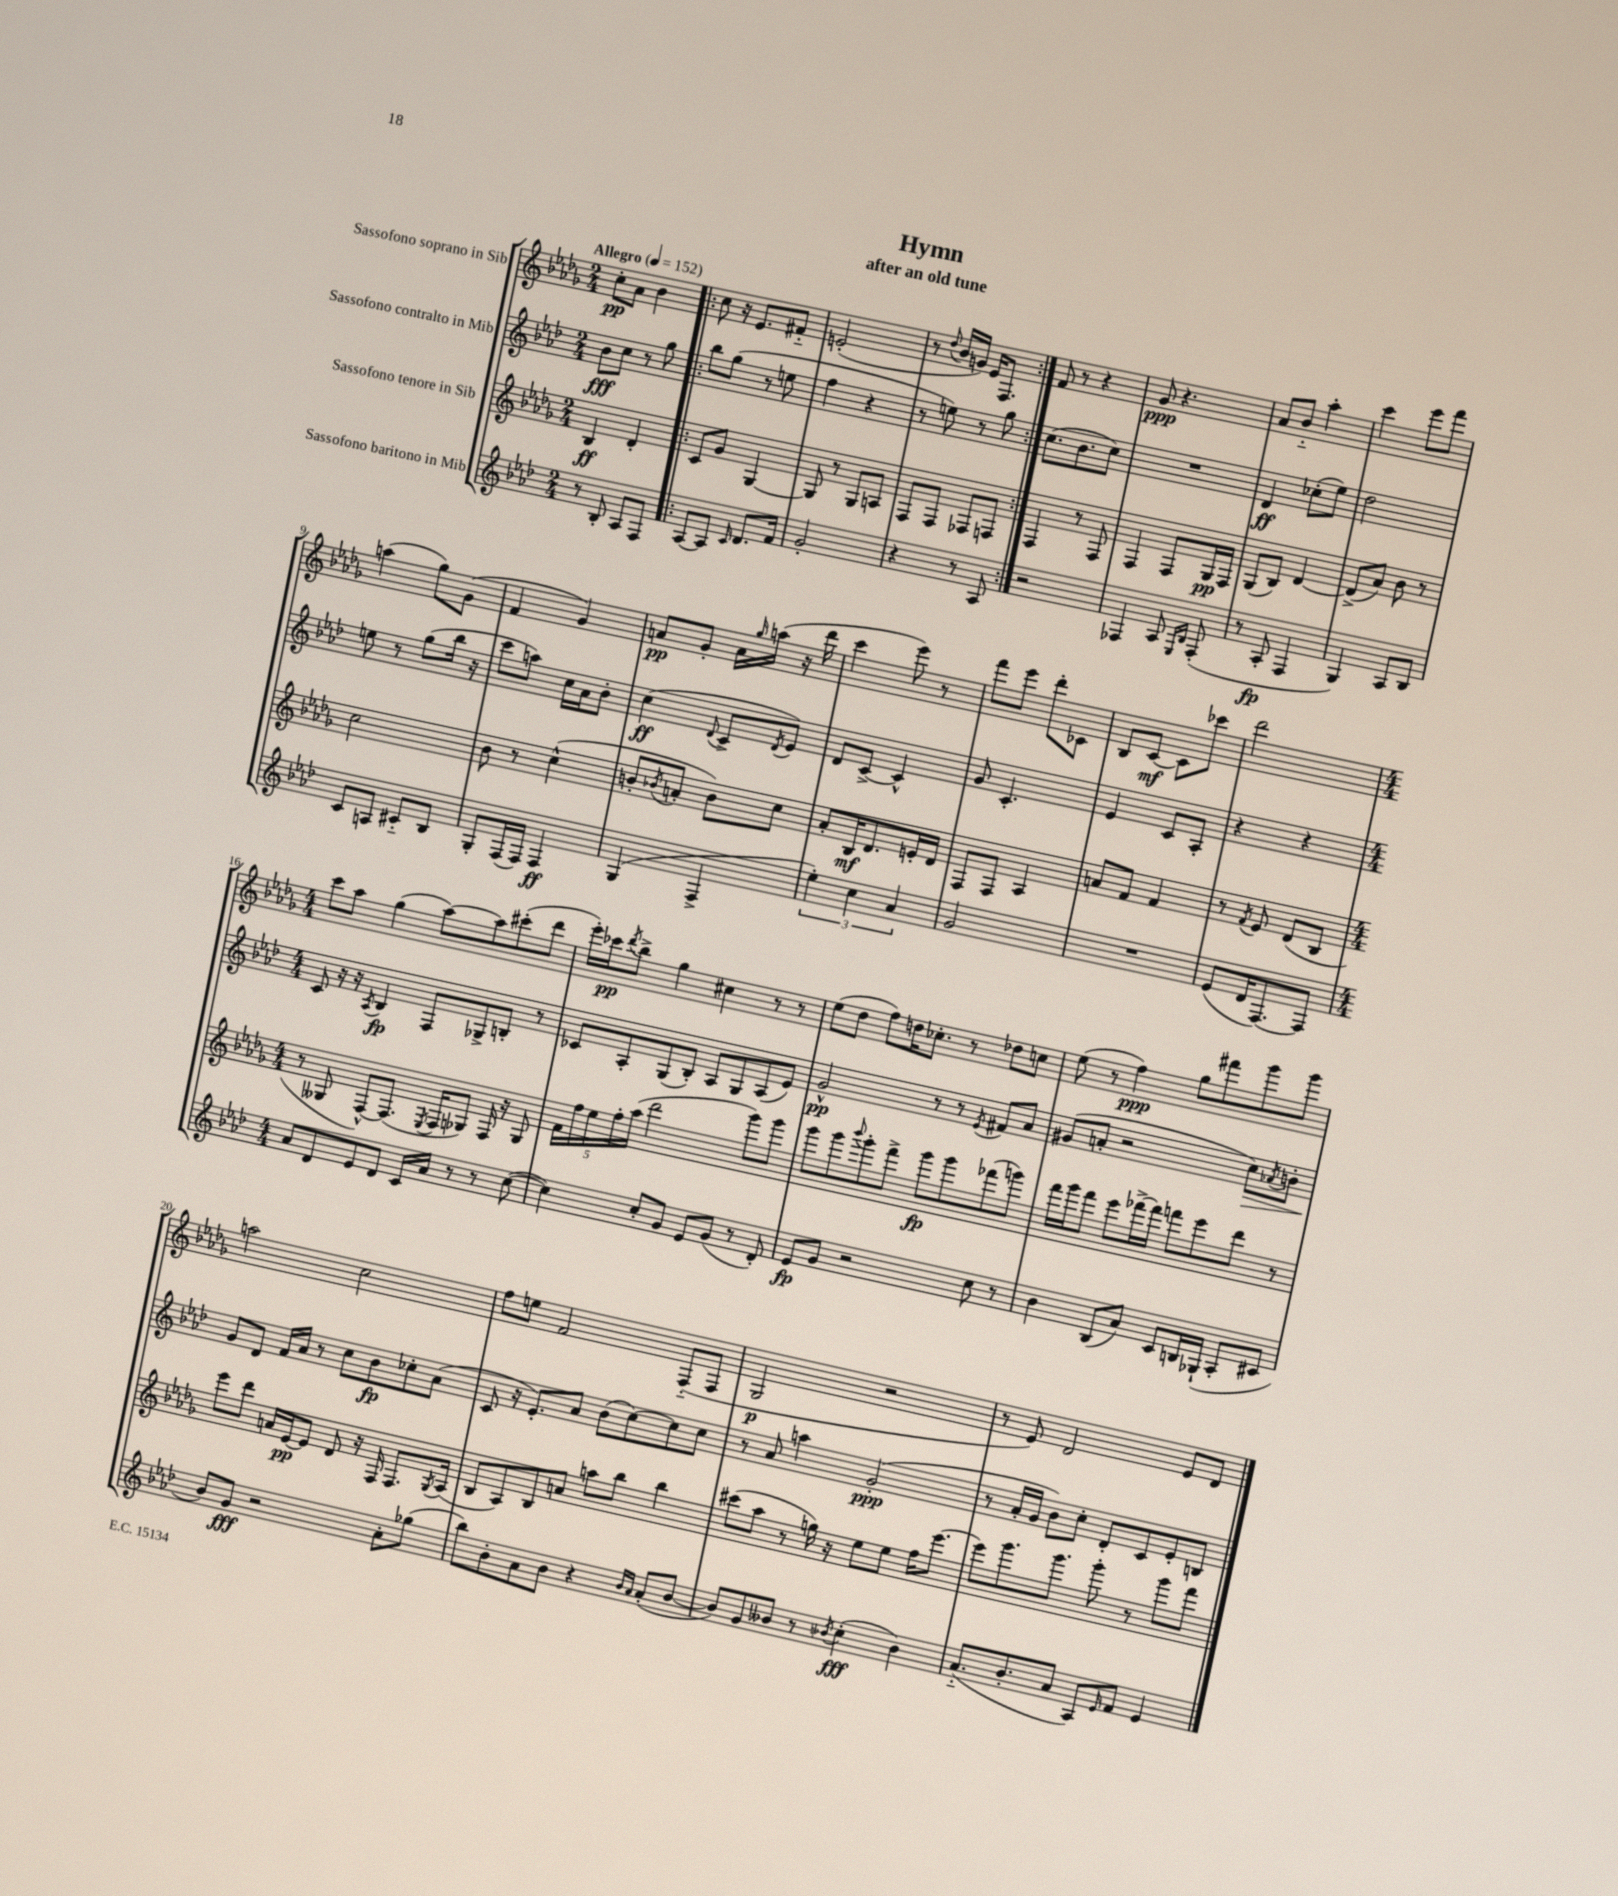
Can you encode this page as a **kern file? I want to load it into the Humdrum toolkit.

**kern	**kern	**kern	**kern
*staff4	*staff3	*staff2	*staff1
*clefG2	*clefG2	*clefG2	*clefG2
*k[b-e-a-d-]	*k[b-e-a-d-g-]	*k[b-e-a-d-]	*k[b-e-a-d-g-]
*M2/4	*M2/4	*M2/4	*M2/4
*MM152	*MM152	*MM152	*MM152
8r	4B-	8b-	8cc'
8B-'	.	8cc	8a-
8A-	4d-'	8r	4b-
8F	.	8gg	.
=!|:	=!|:	=!|:	=!|:
[8A-	8c	8bb-	8cc
8A-]	8g-	(8gg	16r
.	.	.	8.e-
16qqc	.	.	.
8.d-	[4G-	8r	.
.	.	8ee	8f#'~
16f	.	.	.
=	=	=	=
2g'	8G-]	4ff	(2e'
.	8r	.	.
.	8G-	4r	.
.	8A	.	.
=	=	=	=
4r	8F	8r	8r
.	.	.	8qqdd-
.	8F	8ee)	16b-
.	.	.	16g)
8r	8F-	8r	16e-
.	.	.	8.F
8A-	8F	8gg	.
=:|!	=:|!	=:|!	=:|!
2r	4F	(8.cc	8f
.	.	.	8r
.	.	8.b-	.
.	8r	.	4r
.	8F	8cc)	.
=	=	=	=
4F-	4F	2r	8g-
.	.	.	4.r
8A-	8F	.	.
16qqE-	.	.	.
16qqB-	.	.	.
(8F-'	16G-	.	.
.	16F	.	.
=	=	=	=
8r	(8G-	4d-	8a-
8A-'	8B-)	.	8b-'~
4F	[4d-	(8cc-'	4aa-'
.	.	8ee-)	.
=	=	=	=
4G)	(8d-^]	2dd-	4ccc
.	8a-)	.	.
8A-	8b-	.	8eee-
8B-	8r	.	8fff
=	=	=	=
8c	2cc	8ee	(4aa
8A	.	8r	.
8c#'~	.	(8gg	8gg-)
8B-	.	16bb-	(8g-
.	.	16r	.
=	=	=	=
8G'	8b-	8ccc	4f
(16F	8r	8aa)	.
16F)	.	.	.
4F	(4cc^^	16cc	4g-)
.	.	16a-	.
.	.	8b-'	.
=	=	=	=
(4G	8b'	(4cc	8a
.	8qb-	.	.
.	8a'	.	8g-'
.	.	8qqd-	.
4F^	8b-)	8c^	16a
.	.	.	16qqgg-
.	.	.	(16aa
.	.	8qd-	.
.	8cc	8e-)	16r
.	.	.	16ddd-
=	=	=	=
6ee-')	8a-'	8d-	4ccc
.	16B-	[8c^	.
6cc	.	.	.
.	8.d-	.	.
.	.	4c^^]	8eee-)
6a-	.	.	.
.	16e'	.	8r
.	16d-	.	.
=	=	=	=
2g	8F	8g	8fff
.	8F	4.c'	8eee-
.	4A-	.	8ddd-'
.	.	.	8c-
=	=	=	=
2r	8a	4e-	8B-
.	8f	.	[8c
.	4f	8c	8c]
.	.	8A-'	8ccc-
=	=	=	=
(8e-	8r	4r	2ddd-
.	8qf	.	.
16d-	8e-	.	.
[8.F)	.	.	.
.	(8d-	4r	.
8F]	8B-	.	.
=	=	=	=
*M4/4	*M4/4	*M4/4	*M4/4
8a-	8r	8c	8ccc
8d-	8G--	16r	8aa-
.	.	16r	.
.	.	8qA-	.
8e-	[8F^^)	4B-	(4gg-
8d-	(8.F]	.	.
16c	.	8F	[8aa-)
.	8qE-	.	.
16a-	16F	.	.
8r	8G-)	8G-^	8aa-]
8r	16F	8B'	(8ccc#'
.	16r	.	.
([8cc	8G-	8r	8ddd-
=	=	=	=
4cc])	20f	8c-	16eee-')
.	20ff	.	.
.	.	.	16ccc-
.	20ee-	.	.
.	.	.	8qddd-
.	.	8A-'	8bb-^
.	20ff'	.	.
.	(20aa-	.	.
8cc'	2ddd-	(8G	4gg-
8g	.	8B-')	.
8e-	.	8A-	4cc#
(8g	.	8G	.
8r	8ggg-)	(8A-	8r
8d-')	8ggg-	8e-)	8r
=	=	=	=
8e-	8ggg-	2g^^	(8ee-
8g	8ggg-	.	8dd-
.	8qqbbb-	.	.
2r	8ggg-'	.	8ff)
.	8fff^	.	16dd
.	.	.	8.cc-'
.	8ggg-	8r	.
.	8ggg-	8r	8r
.	.	8qe-	.
8cc	(8fff-	8f#	8dd-
8r	8ggg)	8a-	8cc
=	=	=	=
4b-	16fff	(8g#	(8ee-
.	16ggg-	.	.
.	8fff	8a'	8r
(8B-	8eee-	2r	4ff)
8a-)	[16fff-^	.	.
.	16fff-]	.	.
8c	8fff	.	8gg-
16B	8eee-	.	8fff#
(16G-`	.	.	.
8A-'	8ddd-	8cc)	8ggg-
.	.	8qa-	.
8c#	8r	8b'	8ggg-
=	=	=	=
8b-)	8eee-	8g	2aa
8g	8ddd-	8d-	.
2r	16a	16f	.
.	[16e-	16a-	.
.	8e-]	8r	.
.	8d-	8cc	2cc
.	16r	8b-	.
.	16F	.	.
8a-'	8.F	8cc-'	.
(8gg-	.	(8a-	.
.	8qG-	.	.
.	(16A-	.	.
=	=	=	=
8bb-)	8B-	8c	8ff
8b-'	8A-)	16r	8ee
.	.	8.e-')	.
8a-	8B-	.	2f
8b-	8a	8a-	.
4r	8aa	(8b-	.
.	8bb-	[8cc)	.
16qqb-	.	.	.
16qqa-	.	.	.
(8a-'	4bb-	8cc]	(8F'~
[8b-	.	8cc	8F
=	=	=	=
8b-])	(8ccc#	8r	2G-
8g	8aa-	8a-	.
8b--	8r	4aa	.
8r	16gg)	.	.
.	16r	.	.
8qb-	.	.	.
(4cc'	8ee-	(2g'	2r
.	8ee-	.	.
4b-)	16ff	.	.
.	[8.eee-	.	.
=	=	=	=
(8.a-'~	8eee-]	8r	8r
.	8.ggg-	16a-'	8e-)
8.b-'	.	16g	.
.	.	8b-)	2d-
.	8.ggg-	.	.
8a-	.	8cc'	.
8A-)	8ggg-'	8d-'	.
16qqe-	.	.	.
8f	8r	8c	.
4e-	8ggg-	8e-'	8e-
.	8fff	8B	8d-
==	==	==	==
*-	*-	*-	*-
